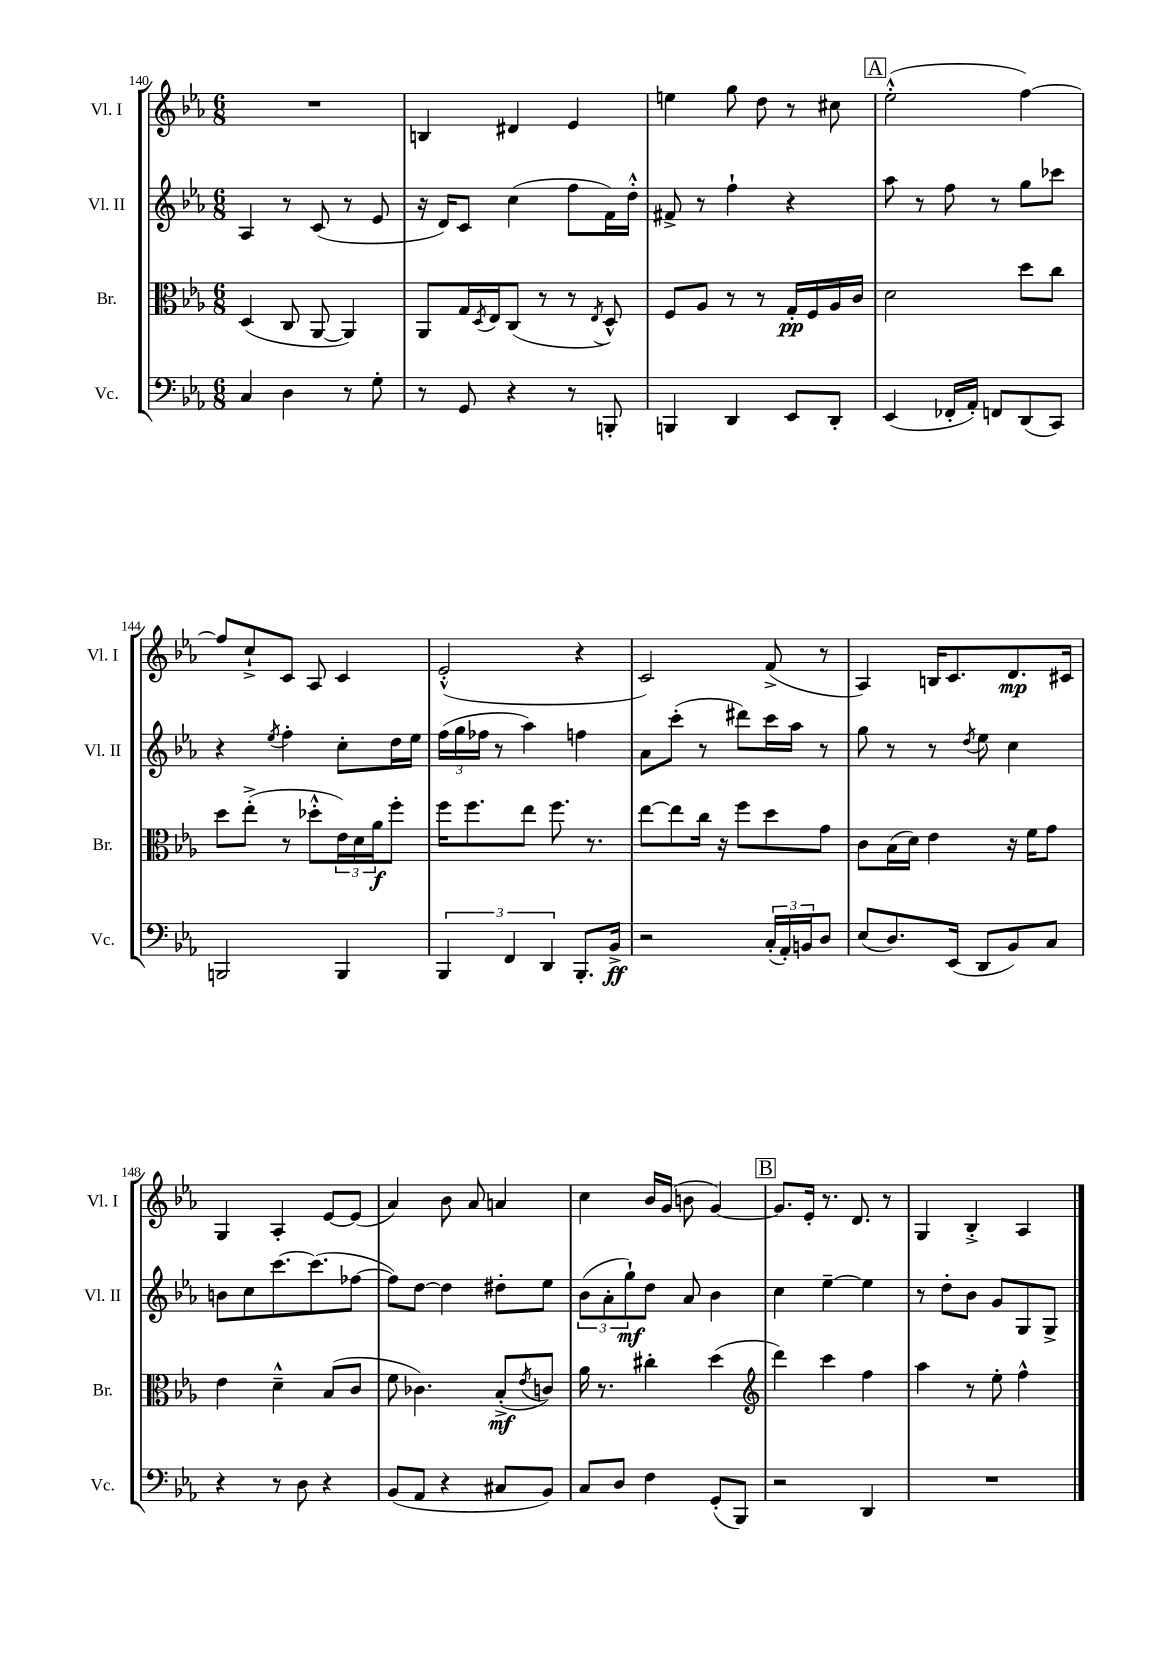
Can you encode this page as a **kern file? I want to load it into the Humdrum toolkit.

**kern	**kern	**kern	**kern
*staff4	*staff3	*staff2	*staff1
*clefF4	*clefC3	*clefG2	*clefG2
*k[b-e-a-]	*k[b-e-a-]	*k[b-e-a-]	*k[b-e-a-]
*M6/8	*M6/8	*M6/8	*M6/8
4C	(4D	4A-	2.r
4D	8C	8r	.
.	[8AA-	(8c	.
8r	4AA-])	8r	.
8G'	.	8e-	.
=	=	=	=
8r	8AA-	16r	4B
.	.	16d)	.
8GG	16G	8c	.
.	8qD	.	.
.	16E-	.	.
4r	(8C	(4cc	4d#
.	8r	.	.
8r	8r	8ff	4e-
.	8qE-	.	.
8BBB'	8D^^)	16f)	.
.	.	16dd'^^	.
=	=	=	=
4BBB	8F	8f#^	4ee
.	8A-	8r	.
4DD	8r	4ff`	8gg
.	8r	.	8dd
8EE-	16G'	4r	8r
.	16F	.	.
8DD'	16A-	.	8cc#
.	16c	.	.
=	=	=	=
(4EE-	2d	8aa-	(2ee-'^^
.	.	8r	.
16FF-'	.	8ff	.
16AA-')	.	.	.
8FF	.	8r	.
(8DD	8dd	8gg	[4ff)
8CC)	8cc	8ccc-	.
=	=	=	=
2BBB	8dd	4r	8ff]
.	(8ee-'^	.	8cc`^
.	.	8qee-	.
.	8r	4ff'	8c
.	8dd-'^^	.	8A-
4BBB	24e-)	8cc'	4c
.	24d	.	.
.	24a-	.	.
.	8ff'	16dd	.
.	.	16ee-	.
=	=	=	=
6BBB-	16ff	(24ff	(2e-'^^
.	.	24gg	.
.	8.ff	.	.
.	.	24ff-	.
.	.	8r	.
6FF	.	.	.
.	8ee-	4aa-)	.
6DD	.	.	.
.	8.ff	.	.
8.BBB-'	.	4ff	4r
.	8.r	.	.
16BB-^	.	.	.
=	=	=	=
2r	[8ee-	8a-	2c)
.	8ee-]	(8ccc'	.
.	16cc	8r	.
.	16r	.	.
.	8ff	8ddd#)	.
(24C'	8dd	16ccc	(8f^
24AA-')	.	.	.
.	.	16aa-	.
24BB	.	.	.
8D	8g	8r	8r
=	=	=	=
(8E-	8c	8gg	4A-)
8.D)	(16B-	8r	.
.	16d)	.	.
.	4e-	8r	16B
(16EE-	.	.	8.c
.	.	8qdd	.
8DD	.	8ee-	.
8BB-)	16r	4cc	8.d
.	16f	.	.
8C	8g	.	.
.	.	.	16c#
=	=	=	=
4r	4e-	8b	4G
.	.	8cc	.
8r	4d~^^	[8.ccc	4A-'
8D	.	.	.
.	.	(8.ccc]	.
4r	(8B-	.	[8e-
.	8c	[8ff-	(8e-]
=	=	=	=
(8BB-	8f	8ff-])	4a-)
8AA-	4.c-)	[8dd	.
4r	.	4dd]	8b-
.	.	.	8a-
8C#	(8B-'^	8dd#'	4a
.	8qe-	.	.
8BB-)	8c)	8ee-	.
=	=	=	=
8C	16a-	(12b-	4cc
.	8.r	.	.
.	.	12a-'	.
8D	.	.	.
.	.	12gg`)	.
4F	4cc#'	8dd	16b-
.	.	.	(16g
.	.	8a-	8b
(8GG'	(4dd	4b-	[4g)
8BBB-)	.	.	.
=	=	=	=
*	*clefG2	*	*
2r	4ddd)	4cc	8.g]
.	.	.	16e-'
.	4ccc	[4ee-~	8.r
.	.	.	8.d
4DD	4ff	4ee-]	.
.	.	.	8r
=	=	=	=
2.r	4aa-	8r	4G
.	.	8dd'	.
.	8r	8b-	4B-'^
.	8ee-'	8g	.
.	4ff^^	8G	4A-
.	.	8G^	.
==	==	==	==
*-	*-	*-	*-
